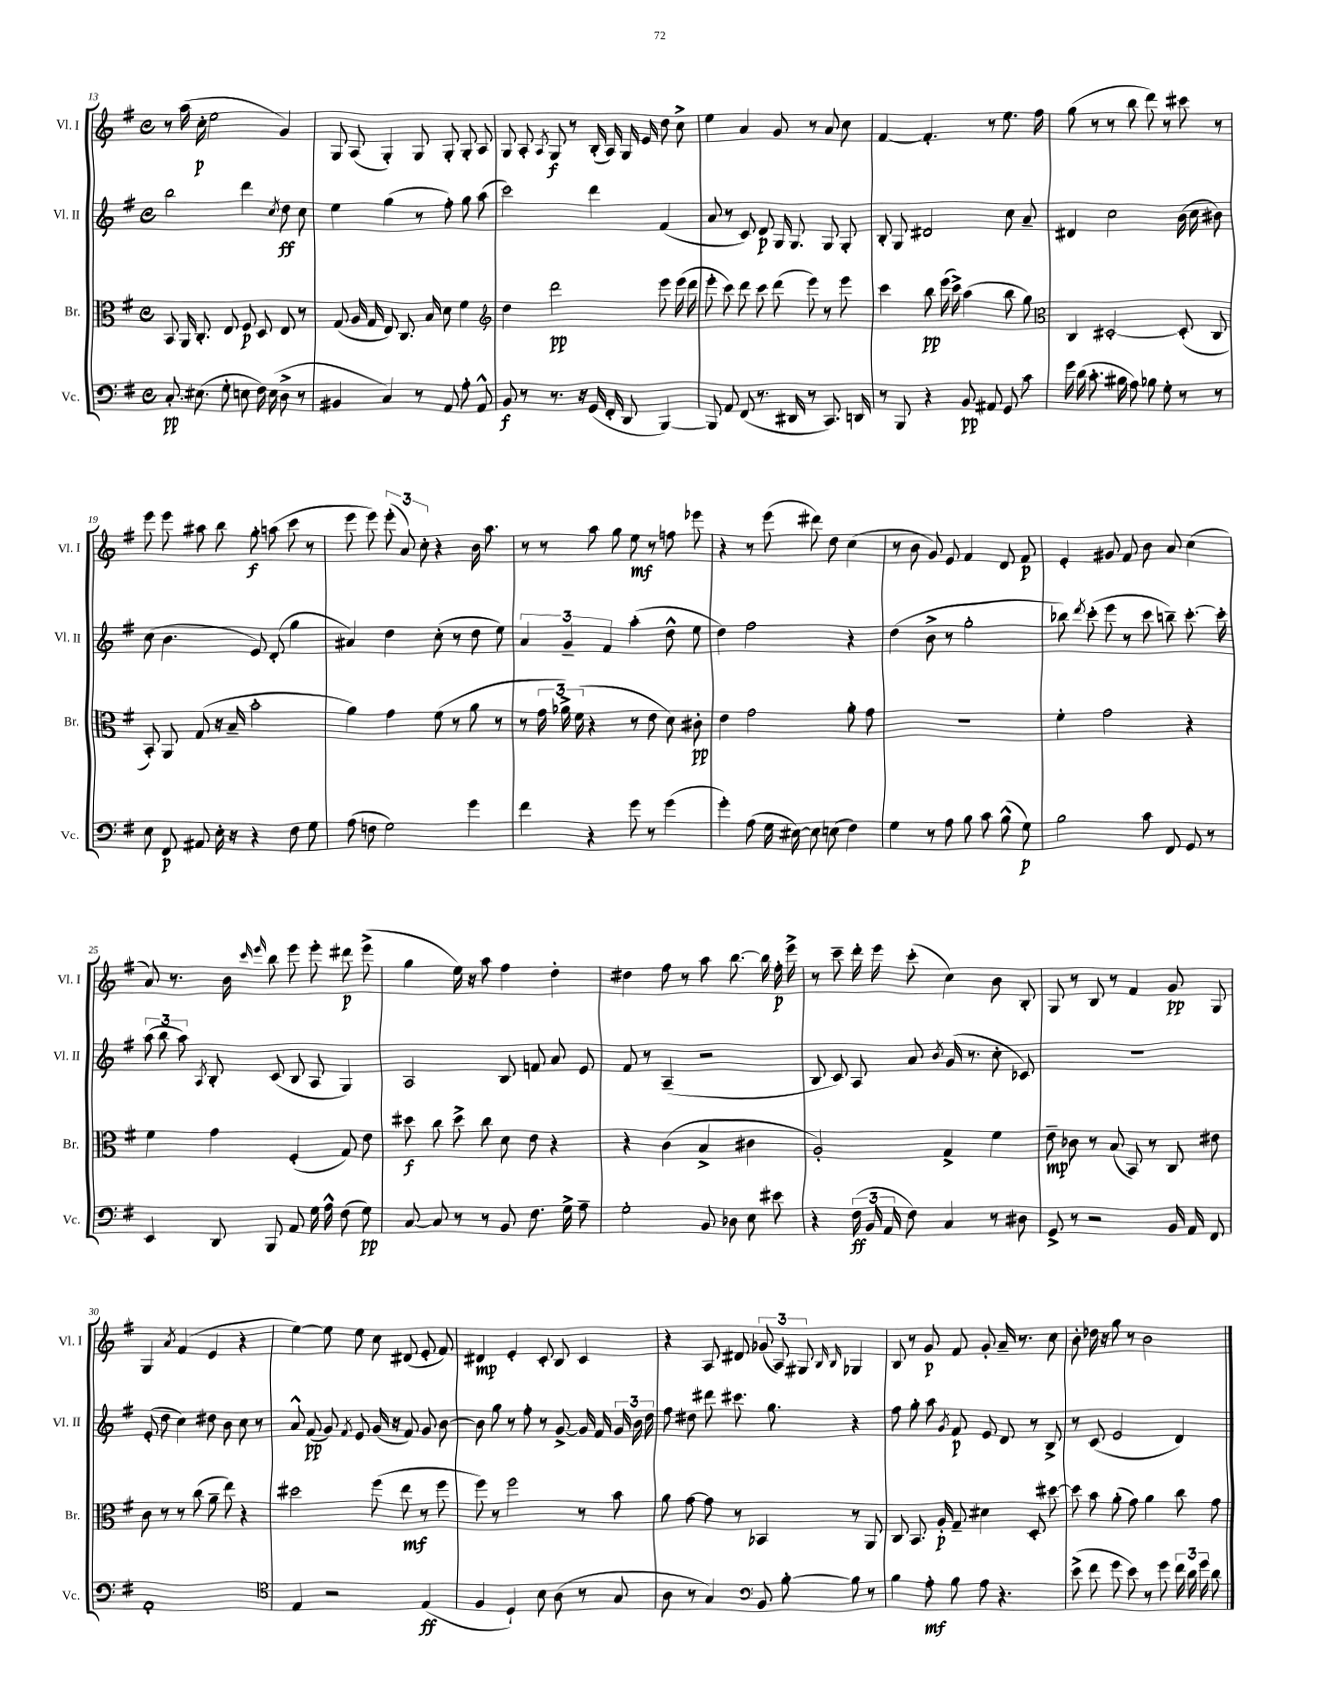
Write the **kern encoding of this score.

**kern	**dynam	**kern	**dynam	**kern	**dynam	**kern	**dynam
*part4	*part4	*part3	*part3	*part2	*part2	*part1	*part1
*staff4	*staff4	*staff3	*staff3	*staff2	*staff2	*staff1	*staff1
*I"Vc.	*	*I"Br.	*	*I"Vl. II	*	*I"Vl. I	*
*I'Vc.	*	*I'Br.	*	*I'Vl. II	*	*I'Vl. I	*
*clefF4	*	*clefC3	*	*clefG2	*	*clefG2	*
*k[f#]	*	*k[f#]	*	*k[f#]	*	*k[f#]	*
*M4/4	*	*M4/4	*	*M4/4	*	*M4/4	*
*met(c)	*	*met(c)	*	*met(c)	*	*met(c)	*
=13	=13	=13	=13	=13	=13	=13	=13
8.C'/	pp	8BB/	.	2bb\	.	8r	.
.	.	16AA/	.	.	.	(16aa\	.
(8.E#X\	.	8.C'/	.	.	.	16cc'\	p
.	.	.	.	.	.	2ee\	.
8G'\	.	8E/	.	.	.	.	.
8En\	.	8F#/	p	4ddd\	.	.	.
16F#\)	.	8D/	.	.	.	.	.
(16E\	.	.	.	.	.	.	.
.	.	.	.	8qcc/	.	.	.
8D^\	.	8E/	.	8dd\	ff	4g/)	.
8r	.	8r	.	8cc\	.	.	.
=14	=14	=14	=14	=14	=14	=14	=14
4BB#X/	.	(8G/	.	4ee\	.	8G/	.
.	.	16A/	.	.	.	(8A/	.
.	.	16G/	.	.	.	.	.
4C/)	.	8E/)	.	(4gg\	.	4G'/)	.
.	.	8.C/	.	.	.	.	.
8r	.	.	.	8r	.	8G/	.
.	.	16B/	.	.	.	.	.
8AA/	.	8d\	.	8ff#'\)	.	8G'/	.
8A'\	.	4f#\	.	8gg\	.	8G'/	.
8AA^^/	.	.	.	(8aa\	.	8A/	.
=15	=15	=15	=15	=15	=15	=15	=15
*	*	*clefG2	*	*	*	*	*
8BB/	f	4dd\	.	2ccc\)	.	8G/	.
8r	.	.	.	.	.	8A'/	.
.	.	.	.	.	.	8qA/	.
8.r	.	2ddd\	pp	.	.	8G/	f
.	.	.	.	.	.	8r	.
16r	.	.	.	.	.	.	.
(16GG/	.	.	.	4ddd\	.	(16B'/	.
16FF#'/	.	.	.	.	.	16A/)	.
8DD/	.	.	.	.	.	16G/	.
.	.	.	.	.	.	16e/	.
[4BBB/)	.	8eee\	.	(4f#/	.	8dd\	.
.	.	(16eee\	.	.	.	8cc^\	.
.	.	16ddd\	.	.	.	.	.
=16	=16	=16	=16	=16	=16	=16	=16
8BBB/]	.	8eee'\	.	8a/	.	4ee\	.
8AA/	.	8ccc\)	.	8r	.	.	.
(8FF#/	.	8ddd\	.	8c/)	.	4a/	.
8.r	.	8ccc\	.	8d/	p	.	.
.	.	(8ddd\	.	16G/	.	8g/	.
16DD#X/	.	.	.	8.G/	.	.	.
8r	.	8eee\)	.	.	.	8r	.
8.CC/)	.	8r	.	8G/	.	8a/	.
.	.	8eee\	.	8G'/	.	8cc\	.
16DDn/	.	.	.	.	.	.	.
=17	=17	=17	=17	=17	=17	=17	=17
8r	.	4ccc\	.	8B'/	.	[4f#/	.
8BBB/	.	.	.	8G/	.	.	.
4r	.	8bb\	pp	2d#X/	.	4.f#'/]	.
.	.	(16eee\	.	.	.	.	.
.	.	16ccc^\)	.	.	.	.	.
8BB/	pp	(4aa\	.	.	.	.	.
8AA#X/	.	.	.	.	.	8r	.
8GG/	.	8bb\	.	8cc\	.	8.ee\	.
8c\	.	8gg\)	.	8a~/	.	.	.
.	.	.	.	.	.	16ff#\	.
=18	=18	=18	=18	=18	=18	=18	=18
*	*	*clefC3	*	*	*	*	*
16g\	.	4C/	.	4d#X/	.	(8gg\	.
(16d\	.	.	.	.	.	.	.
8.c'\	.	.	.	.	.	8r	.
.	.	[2D#X'/	.	2cc\	.	8r	.
16B#X\	.	.	.	.	.	.	.
8A\)	.	.	.	.	.	8bb\	.
8B-X\	.	.	.	.	.	8ddd\)	.
8G'\	.	.	.	.	.	8r	.
8r	.	(8D#'/]	.	(16b\	.	8ccc#X\	.
.	.	.	.	16cc\	.	.	.
8r	.	8C/	.	8b#X\)	.	8r	.
!!LO:LB:g=z
=19	=19	=19	=19	=19	=19	=19	=19
8E\	.	8BB'/)	.	(8cc\	.	8eee\	.
8FF#/	p	8AA/	.	4.b\	.	8eee\	.
8AA#X/	.	(8G/	.	.	.	8aa#X\	.
16E'\	.	16r	.	.	.	8bb\	.
16r	.	16B~/	.	.	.	.	.
4r	.	2b'\	.	8e/)	.	8gg'\	f
.	.	.	.	(8d'/	.	(8aan\	.
8F#\	.	.	.	4gg\	.	8ccc\	.
8G\	.	.	.	.	.	8r	.
=20	=20	=20	=20	=20	=20	=20	=20
(8A\	.	4a\)	.	4a#X/)	.	8eee\	.
8Fn\	.	.	.	.	.	8eee\)	.
2G\)	.	4g\	.	4dd\	.	(12eee'\	.
.	.	.	.	.	.	12a/)	.
.	.	.	.	.	.	12cc'\	.
.	.	(8f#\	.	(8cc'\	.	4r	.
.	.	8r	.	8r	.	.	.
4g\	.	8a\	.	8dd\	.	16b\	.
.	.	.	.	.	.	8.aa\	.
.	.	8r	.	8ee\)	.	.	.
=21	=21	=21	=21	=21	=21	=21	=21
4f#\	.	8r	.	6a/	.	8r	.
.	.	24g\	.	.	.	8r	.
.	.	24a-X^\)	.	6g~/	.	.	.
.	.	(24f#\	.	.	.	.	.
4r	.	4r	.	.	.	8aa\	.
.	.	.	.	6f#/	.	.	.
.	.	.	.	.	.	8gg\	.
8g\	.	8r	.	(4aa'\	.	8ee\	mf
8r	.	8e\	.	.	.	8r	.
(4g\	.	8d\)	.	8dd^^\	.	8ffn\	.
.	.	8c#X'\	pp	8ee\	.	8eee-X\	.
=22	=22	=22	=22	=22	=22	=22	=22
4g'\)	.	4e\	.	4dd\)	.	4r	.
(8A\	.	2g\	.	2ff#\	.	8r	.
16G\	.	.	.	.	.	(8eee\	.
[16E#X\)	.	.	.	.	.	.	.
8E#\]	.	.	.	.	.	8ddd#X\)	.
(8En\	.	.	.	.	.	8dd\	.
4F#\)	.	8a'\	.	4r	.	(4cc\	.
.	.	8g\	.	.	.	.	.
=23	=23	=23	=23	=23	=23	=23	=23
4G\	.	1r	.	(4dd\	.	8r	.
.	.	.	.	.	.	8b\	.
8r	.	.	.	8b^\	.	8g/)	.
8A\	.	.	.	8r	.	8e/	.
8B\	.	.	.	2gg'\	.	4f#/	.
8c\	.	.	.	.	.	.	.
(8B^^\	.	.	.	.	.	8d/	.
8G\)	p	.	.	.	.	8f#/	p
=24	=24	=24	=24	=24	=24	=24	=24
2B\	.	4f#'\	.	8bb-X\)	.	4e'/	.
.	.	.	.	8qddd/	.	.	.
.	.	.	.	(8ccc'\	.	.	.
.	.	2g\	.	8eee\	.	8g#X/	.
.	.	.	.	8r	.	8f#/	.
8c\	.	.	.	8ccc\	.	8b\	.
8FF#/	.	.	.	8bbn~\)	.	8a/	.
8GG/	.	4r	.	[8.ccc'\	.	(4cc\	.
8r	.	.	.	.	.	.	.
.	.	.	.	16ccc'\]	.	.	.
!!LO:LB:g=z
=25	=25	=25	=25	=25	=25	=25	=25
4EE/	.	4f#\	.	(12aa\	.	8a/)	.
.	.	.	.	12bb\	.	.	.
.	.	.	.	.	.	8.r	.
.	.	.	.	12aa\)	.	.	.
.	.	.	.	8qA/	.	.	.
8DD/	.	4g\	.	8B'/	.	.	.
.	.	.	.	.	.	16b\	.
.	.	.	.	.	.	16qqccc/	.
.	.	.	.	.	.	16qqeee/	.
8BBB/	.	.	.	(8c/	.	8bb\	.
8AA/	.	(4F#'/	.	8B/	.	8eee\	.
16G\	.	.	.	8A/	.	8eee'\	.
16A^^\	.	.	.	.	.	.	.
(8F#\	.	8G/)	.	4G/)	.	8ddd#X\	p
8G\)	pp	8e\	.	.	.	(8eee^\	.
=26	=26	=26	=26	=26	=26	=26	=26
[8C/	.	8dd#X\	f	2A/	.	4gg\	.
8C/]	.	8cc\	.	.	.	.	.
8r	.	8dd#^\	.	.	.	16ee\)	.
.	.	.	.	.	.	16r	.
8r	.	8cc\	.	.	.	8aa\	.
8BB/	.	8d\	.	8B/	.	4ff#\	.
8.F#\	.	8e\	.	8fn/	.	.	.
.	.	4r	.	8a/	.	4dd'\	.
16G^\	.	.	.	.	.	.	.
8A~\	.	.	.	8e/	.	.	.
=27	=27	=27	=27	=27	=27	=27	=27
2G'\	.	4r	.	8f#/	.	4dd#X\	.
.	.	.	.	8r	.	.	.
.	.	(4c\	.	(4A~/	.	8ff#\	.
.	.	.	.	.	.	8r	.
8BB/	.	4B^/	.	2r	.	8aa\	.
8D-X\	.	.	.	.	.	[8.bb\	.
8E\	.	4c#X\	.	.	.	.	.
.	.	.	.	.	.	16bb\]	.
8e#X\	.	.	.	.	.	16ff#'\	p
.	.	.	.	.	.	16eee^\	.
=28	=28	=28	=28	=28	=28	=28	=28
4r	.	2A'/)	.	8B/	.	8r	.
.	.	.	.	8c/)	.	8ccc~\	.
(24F#\	ff	.	.	8A/	.	16ddd'\	.
24BB/	.	.	.	.	.	.	.
.	.	.	.	.	.	16eee\	.
24AA/	.	.	.	.	.	.	.
8F#\)	.	.	.	8a/	.	(8ccc'\	.
.	.	.	.	8qb/	.	.	.
4C/	.	4G^/	.	(16g/	.	4cc\)	.
.	.	.	.	8.r	.	.	.
8r	.	4f#\	.	8cc'\	.	8b\	.
8D#X\	.	.	.	8c-X/)	.	8B'/	.
=29	=29	=29	=29	=29	=29	=29	=29
8GG^/	.	8e~\	mp	1r	.	8G/	.
8r	.	8c-X\	.	.	.	8r	.
2r	.	8r	.	.	.	8B/	.
.	.	(8B/	.	.	.	8r	.
.	.	8BB/)	.	.	.	4f#/	.
.	.	8r	.	.	.	.	.
16BB/	.	8C/	.	.	.	8g/	pp
16AA/	.	.	.	.	.	.	.
8FF#/	.	8e#X\	.	.	.	8G/	.
!!LO:LB:g=z
=30	=30	=30	=30	=30	=30	=30	=30
1AA'	.	8c\	.	(8e'/	.	4G/	.
.	.	8r	.	8dd\	.	.	.
.	.	.	.	.	.	8qa/	.
.	.	8r	.	4cc\)	.	(4f#/	.
.	.	(8cc\	.	.	.	.	.
.	.	8a~\	.	8dd#X\	.	4e/	.
.	.	8ee\)	.	8b\	.	.	.
.	.	4r	.	8cc\	.	4r	.
.	.	.	.	8r	.	.	.
=31	=31	=31	=31	=31	=31	=31	=31
*clefC4	*	*	*	*	*	*	*
4E/	.	2dd#X\	.	8a^^/	.	[4ee\)	.
.	.	.	.	(8f#/	pp	.	.
2r	.	.	.	8g/)	.	8ee\]	.
.	.	.	.	8qf#/	.	.	.
.	.	.	.	8e/	.	8ee\	.
.	.	(8ff#\	.	(16g/	.	8cc\	.
.	.	.	.	16r	.	.	.
.	.	8ee\	mf	8f#/)	.	(8d#X/	.
(4E/	ff	8r	.	8g/	.	8e'/	.
.	.	8ff#\	.	[8b\	.	8f#/)	.
=32	=32	=32	=32	=32	=32	=32	=32
4F#/	.	8ff#\)	.	8b\]	.	4d#X/	mp
.	.	8r	.	8gg\	.	.	.
4D`/)	.	2ff#\	.	8r	.	4e'/	.
.	.	.	.	8ff#'\	.	.	.
8B\	.	.	.	8r	.	8c'/	.
(8A\	.	.	.	[8g^/	.	8B/	.
8r	.	8r	.	16g/]	.	4c/	.
.	.	.	.	16f#/	.	.	.
8G/	.	8b\	.	24g/	.	.	.
.	.	.	.	24b\	.	.	.
.	.	.	.	24dd\	.	.	.
=33	=33	=33	=33	=33	=33	=33	=33
8A\	.	8a\	.	8ff#\	.	4r	.
8r	.	[8g\	.	8dd#X\	.	.	.
4G/)	.	8g\]	.	8ddd#X\	.	8A/	.
.	.	8r	.	8.ccc#X\	.	8d#X/	.
*clefF4	*	*	*	*	*	*	*
8BB/	.	4BB-X/	.	.	.	(12g-X/	.
.	.	.	.	8.gg\	.	.	.
.	.	.	.	.	.	12A/)	.
[8B'\	.	.	.	.	.	.	.
.	.	.	.	.	.	12G#X/	.
.	.	.	.	.	.	16qqB/	.
.	.	.	.	.	.	16qqB/	.
8B\]	.	8r	.	4r	.	4G-X/	.
8r	.	8AA/	.	.	.	.	.
=34	=34	=34	=34	=34	=34	=34	=34
4B\	.	8C/	.	8ff#\	.	8B/	.
.	.	8.BB/	.	8gg'\	.	8r	.
8A'\	mf	.	.	8aa\	.	8g/	p
.	.	16A'/	p	.	.	.	.
.	.	.	.	8qg/	.	.	.
8B\	.	8G~/	.	8f#/	p	8f#/	.
8A\	.	4d#X\	.	8e/	.	8g'/	.
4.r	.	.	.	8d/	.	16a~/	.
.	.	.	.	.	.	8.r	.
.	.	8D'/	.	8r	.	.	.
.	.	[8dd#X\	.	8B^/	.	8cc\	.
=35	=35	=35	=35	=35	=35	=35	=35
(8e^\	.	8dd#\]	.	8r	.	8b'\	.
8f#\	.	8b\	.	(8c/	.	16dd-X\	.
.	.	.	.	.	.	16r	.
8g\	.	(8a'\	.	2e/	.	8gg\	.
8e\)	.	8g\)	.	.	.	8r	.
8r	.	4a\	.	.	.	2b\	.
8g\	.	.	.	.	.	.	.
24f#\	.	8cc\	.	4d/)	.	.	.
24d\	.	.	.	.	.	.	.
24g\	.	.	.	.	.	.	.
8d\	.	8g\	.	.	.	.	.
==	==	==	==	==	==	==	==
*-	*-	*-	*-	*-	*-	*-	*-
